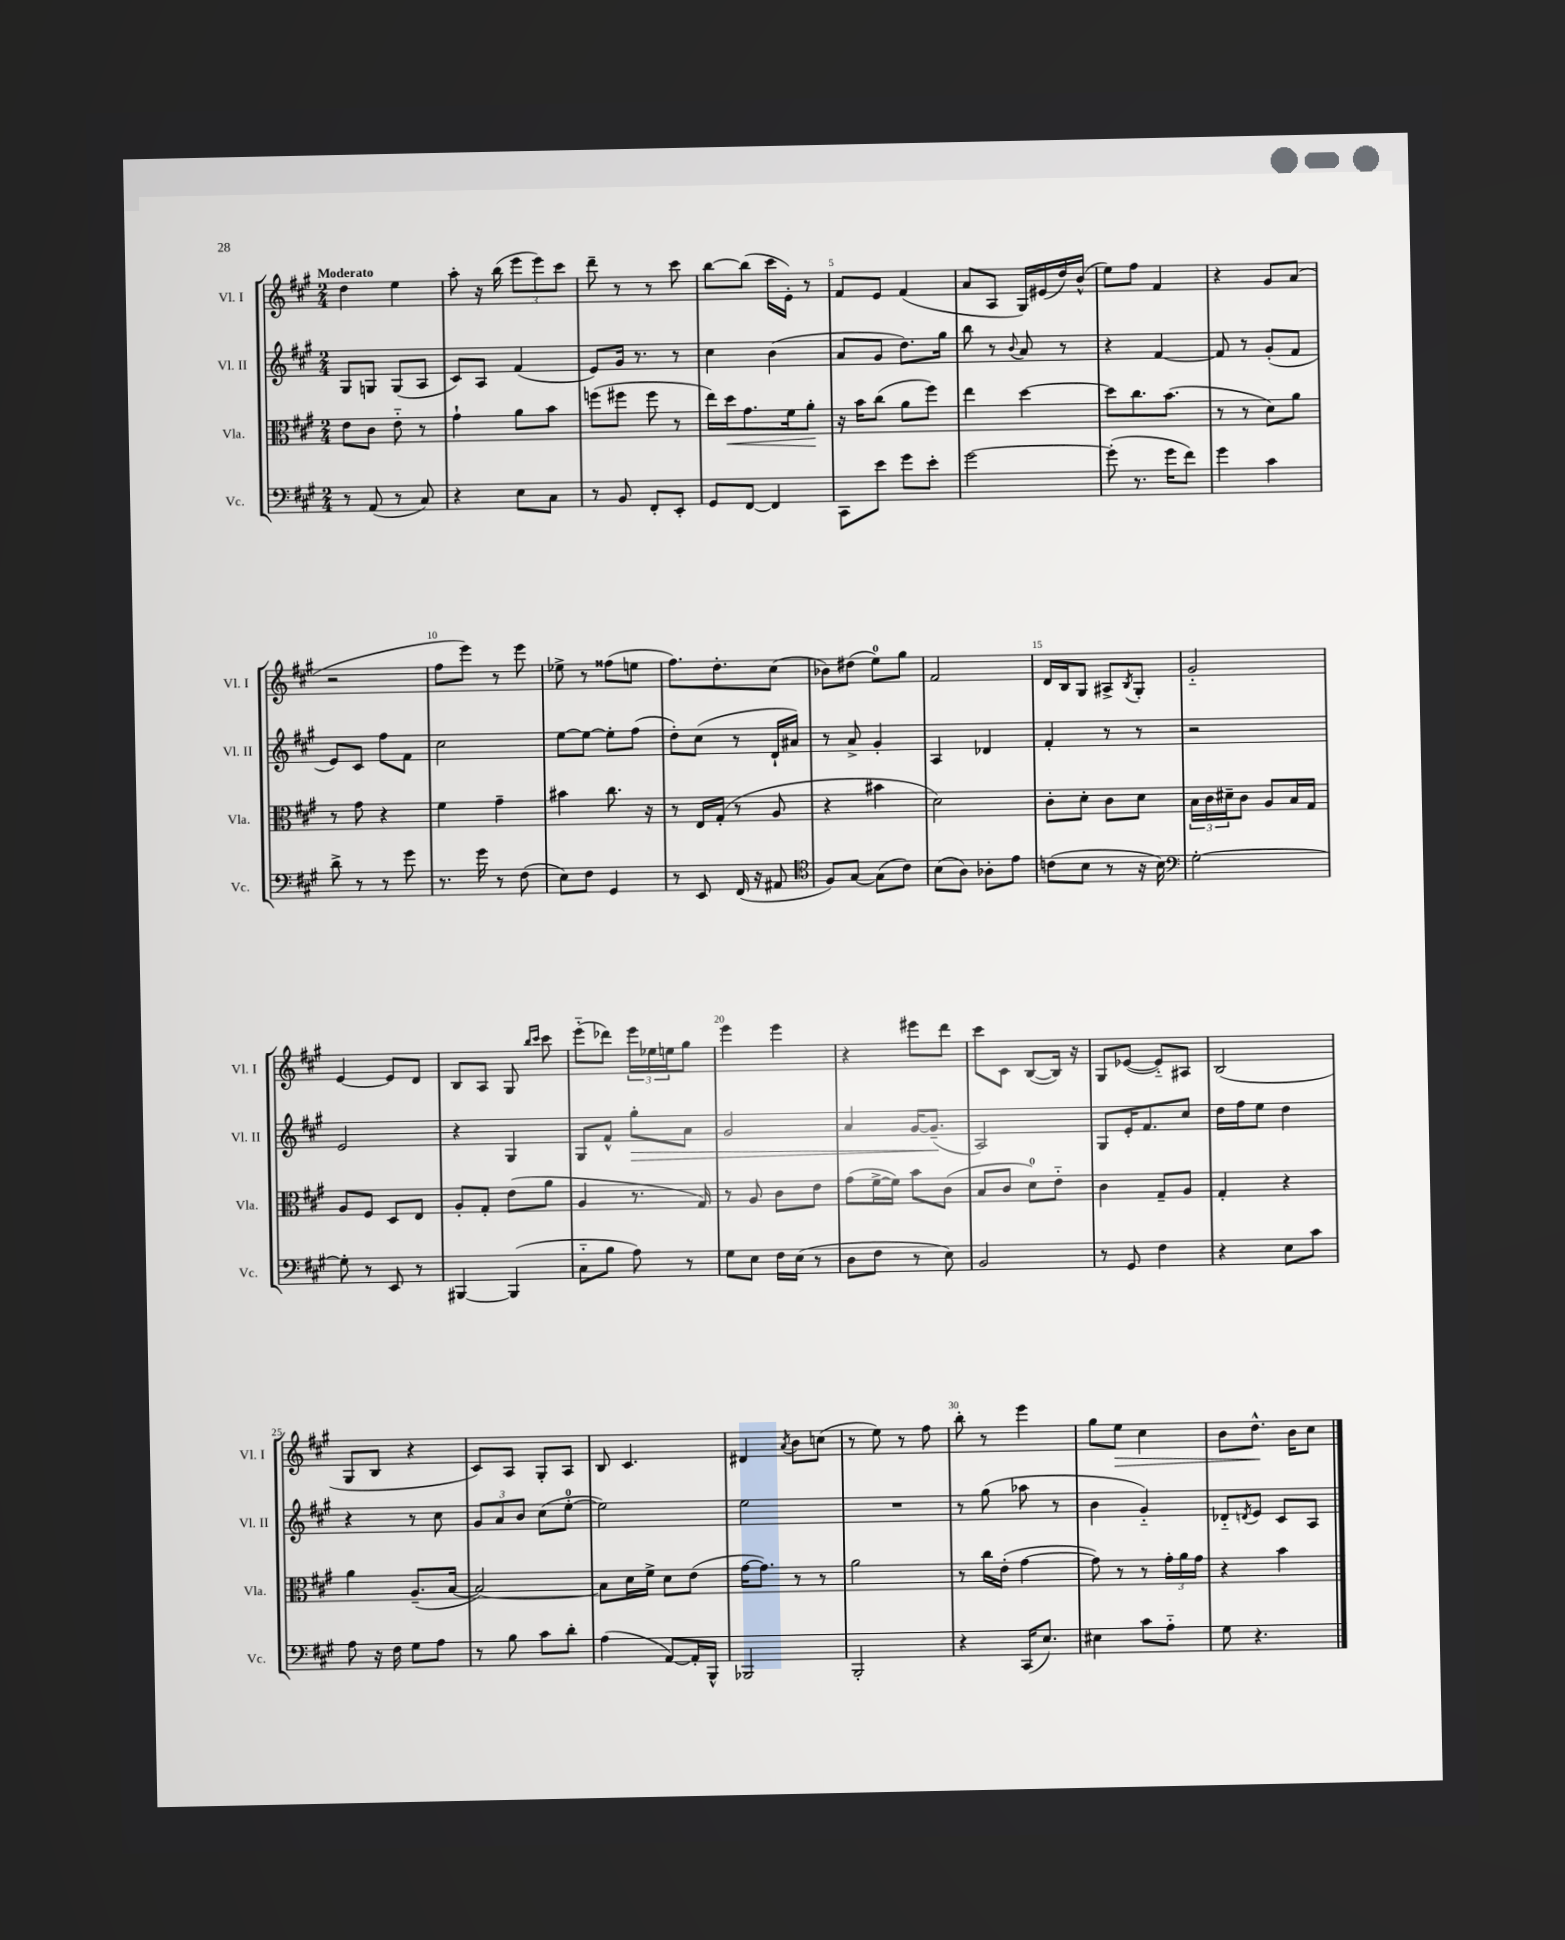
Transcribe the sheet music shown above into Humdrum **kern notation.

**kern	**kern	**dynam	**kern	**dynam	**kern	**dynam
*part4	*part3	*part3	*part2	*part2	*part1	*part1
*staff4	*staff3	*staff3	*staff2	*staff2	*staff1	*staff1
*I"Vc.	*I"Vla.	*	*I"Vl. II	*	*I"Vl. I	*
*I'Vc.	*I'Vla.	*	*I'Vl. II	*	*I'Vl. I	*
*clefF4	*clefC3	*	*clefG2	*	*clefG2	*
*k[f#c#g#]	*k[f#c#g#]	*	*k[f#c#g#]	*	*k[f#c#g#]	*
*M2/4	*M2/4	*	*M2/4	*	*M2/4	*
=1	=1	=1	=1	=1	=1	=1
!	!	!	!	!	!LO:TX:a:B:t=Moderato	!
8r	8e\L	.	8G#/L	.	4dd\	.
(8AA/	8c#\J	.	8Gn/J	.	.	.
8r	8e\	.	(8G/L	.	4ee\	.
8C#/)	8r	.	8A/J	.	.	.
=2	=2	=2	=2	=2	=2	=2
4r	4g#`\	.	8c#/L)	.	8aa'\	.
.	.	.	8A/J	.	16r	.
.	.	.	.	.	(16bb\	.
8E\L	8a\L	.	(4f#/	.	12eee\L	.
.	.	.	.	.	12eee\)	.
8C#\J	8b\J	.	.	.	.	.
.	.	.	.	.	12ccc#\J	.
=3	=3	=3	=3	=3	=3	=3
8r	(8ffn\L	.	8e/L)	.	8ddd~\	.
8BB/	8ff#X\J	.	16g#/Jk	.	8r	.
.	.	.	8.r	.	.	.
8FF#'/L	8ff#\	.	.	.	8r	.
8EE'/J	8r	.	8r	.	8ccc#\	.
=4	=4	=4	=4	=4	=4	=4
8GG#/L	16ee\LL)	.	4cc#\	.	[8bb\L	.
!	!	!LO:HP:b	!	!	!	!
.	16dd\J	<	.	.	.	.
[8FF#/J	8.g#\	.	.	.	(8bb\J]	.
4FF#/]	.	.	(4b\	.	16ccc#\LL	.
.	16f#\k	.	.	.	16e'\JJ)	.
.	8a'\J	.	.	.	8r	.
.	.	[	.	.	.	.
=5	=5	=5	=5	=5	=5	=5
8CC#\L	16r	.	8a/L	.	8f#/L	.
.	16b\KL	.	.	.	.	.
8e\J	(8cc#\J	.	8g#/J	.	8e/J	.
8g#\L	8a\L	.	8.dd\L)	.	(4f#/	.
8e'\J	8ff#\J)	.	.	.	.	.
.	.	.	16gg#\Jk	.	.	.
=6	=6	=6	=6	=6	=6	=6
[2g#\	4ee\	.	8bb\	.	8a/L	.
.	.	.	8r	.	8A/J	.
.	.	.	8qqb/	.	.	.
.	[4dd\	.	8a/	.	16G#/LL)	.
.	.	.	.	.	(16e#X/	.
.	.	.	8r	.	16dd/)	.
.	.	.	.	.	(16b^^/JJ	.
=7	=7	=7	=7	=7	=7	=7
(8g#'\]	8dd\L]	.	4r	.	8ee\L)	.
8.r	8.cc#\	.	.	.	8ff#\J	.
.	.	.	[4f#/	.	4f#/	.
16g#\KL	(8.b\J	.	.	.	.	.
8f#\J)	.	.	.	.	.	.
=8	=8	=8	=8	=8	=8	=8
4g#\	8r	.	8f#/]	.	4r	.
.	8r	.	8r	.	.	.
4c#\	8d\L)	.	(8g#'/L	.	8g#/L	.
.	8a\J	.	8f#/J	.	(8a/J	.
!!LO:LB:g=z
=9	=9	=9	=9	=9	=9	=9
8d^\	8r	.	8e/L)	.	2r	.
8r	8g#\	.	8c#/J	.	.	.
8r	4r	.	8ff#\L	.	.	.
8g#\	.	.	8f#\J	.	.	.
=10	=10	=10	=10	=10	=10	=10
8.r	4f#\	.	2cc#\	.	8ff#\L	.
.	.	.	.	.	8eee\J)	.
16g#\	.	.	.	.	.	.
8r	4g#~\	.	.	.	8r	.
(8F#\	.	.	.	.	8eee\	.
=11	=11	=11	=11	=11	=11	=11
8E\L)	4b#X\	.	[8ee\L	.	8ee-X^\	.
8F#\J	.	.	8ee\J_	.	8r	.
4GG#/	8.cc#\	.	8ee'\L]	.	(8ff##X\L	.
.	.	.	(8ff#\J	.	8een\J	.
.	16r	.	.	.	.	.
=12	=12	=12	=12	=12	=12	=12
8r	8r	.	8dd'\L)	.	8.ff#\L)	.
8EE/	16E/LL	.	(8cc#\J	.	.	.
.	(16G#'/JJ	.	.	.	8.dd'\	.
(16FF#/	8r	.	8r	.	.	.
16r	.	.	.	.	.	.
8AA#X/	8A/	.	16d`/LL	.	(8cc#\J	.
.	.	.	16a#X/JJ)	.	.	.
=13	=13	=13	=13	=13	=13	=13
*clefC4	*	*	*	*	*	*
8F#/L)	4r	.	8r	.	8b-X\L)	.
[8G#/J	.	.	8a^/	.	(8dd#X\J	.
(8G#\L]	4b#X\	.	4g#'/	.	8ee\L)	.
8c#\J)	.	.	.	.	8gg#\J	.
=14	=14	=14	=14	=14	=14	=14
(8B\L	2d\)	.	4A/	.	2f#/	.
8A\J)	.	.	.	.	.	.
8A-X'\L	.	.	4d-X/	.	.	.
8e\J	.	.	.	.	.	.
=15	=15	=15	=15	=15	=15	=15
(8cn\L	8c#'\L	.	4f#'/	.	16d/LL	.
.	.	.	.	.	16B/J	.
8B\J	8d'\J	.	.	.	8G#/J	.
8r	8c#\L	.	8r	.	8A#X^/L	.
.	.	.	.	.	8qB/	.
16r	8d\J	.	8r	.	8G#'/J	.
16B\)	.	.	.	.	.	.
=16	=16	=16	=16	=16	=16	=16
*clefF4	*	*	*	*	*	*
[2G#'\	24B\LL	.	2r	.	2g#/	.
.	24c#\	.	.	.	.	.
.	24d#X~\J	.	.	.	.	.
.	8c#\J	.	.	.	.	.
.	8A/L	.	.	.	.	.
.	16B/L	.	.	.	.	.
.	16G#/JJ	.	.	.	.	.
!!LO:LB:g=z
=17	=17	=17	=17	=17	=17	=17
8G#'\]	8A/L	.	2e/	.	[4e/	.
8r	8F#/J	.	.	.	.	.
8EE/	8D/L	.	.	.	8e/L]	.
8r	8E/J	.	.	.	8d/J	.
=18	=18	=18	=18	=18	=18	=18
[4BBB#X/	8A'/L	.	4r	.	8B/L	.
.	8G#'/J	.	.	.	8A/J	.
(4BBB#/]	(8e\L	.	4G#/	.	8G#/	.
.	.	.	.	.	16qqbb/LL	.
.	.	.	.	.	16qqccc#/JJ	.
.	8a\J	.	.	.	8ccc#\	.
=19	=19	=19	=19	=19	=19	=19
8C#\L	4A/	.	8G#/L	.	(8eee\L	.
8B\J	.	.	8f#^^/J	.	8ddd-X\J)	.
!	!	!	!	!LO:HP:b	!	!
8A\)	8.r	.	8gg#'\L	>	24eee\LL	.
.	.	.	.	.	24ee-X\	.
.	.	.	.	.	24een\J	.
8r	.	.	8a\J	.	8gg#\J	.
.	16G#/)	.	.	.	.	.
=20	=20	=20	=20	=20	=20	=20
8G#\L	8r	.	2g#/	.	4eee\	.
8E\J	8A/	.	.	.	.	.
16F#\LL	8c#\L	.	.	.	4eee\	.
(16E\JJ	.	.	.	.	.	.
8r	8e\J	.	.	.	.	.
=21	=21	=21	=21	=21	=21	=21
8D\L	(8g#\L	.	4a/	.	4r	.
8F#\J	[16f#^\L	.	.	.	.	.
.	16f#\JJ])	.	.	.	.	.
8r	8b\L	.	[16g#/KL	.	8eee#X\L	.
.	.	.	(8.g#~/J]	.	.	.
8E\)	(8c#\J	.	.	.	8ddd\J	.
.	.	.	.	]	.	.
=22	=22	=22	=22	=22	=22	=22
2BB/	8B/L	.	2A/)	.	8ccc#\L	.
.	8c#/J	.	.	.	8c#\J	.
.	8d\L)	.	.	.	([8B/L	.
.	8e\J	.	.	.	16B/Jk])	.
.	.	.	.	.	16r	.
=23	=23	=23	=23	=23	=23	=23
8r	4c#\	.	8G#/L	.	8G#/L	.
8GG#/	.	.	16e'/K	.	([8e-X/J	.
.	.	.	8.f#/	.	.	.
4F#\	8G#~/L	.	.	.	8e-/L])	.
.	8A/J	.	8cc#/J	.	8A#X/J	.
=24	=24	=24	=24	=24	=24	=24
4r	4G#'/	.	16dd\LL	.	(2B/	.
.	.	.	16ff#\J	.	.	.
.	.	.	8ee\J	.	.	.
8E\L	4r	.	4dd\	.	.	.
8c#\J	.	.	.	.	.	.
!!LO:LB:g=z
=25	=25	=25	=25	=25	=25	=25
8A\	4a\	.	4r	.	8G#/L	.
16r	.	.	.	.	8B/J	.
16F#\	.	.	.	.	.	.
8G#\L	(8.A~/L	.	8r	.	4r	.
8A\J	.	.	8cc#\	.	.	.
.	[16B/Jk	.	.	.	.	.
=26	=26	=26	=26	=26	=26	=26
8r	2B/_)	.	12g#/L	.	8c#/L)	.
.	.	.	12a/	.	.	.
8B\	.	.	.	.	8A/J	.
.	.	.	12b/J	.	.	.
8c#\L	.	.	(8cc#\L	.	8G#'/L	.
8d'\J	.	.	[8ee'\J	.	8A/J	.
=27	=27	=27	=27	=27	=27	=27
(4A\	8B\L]	.	2ee\])	.	8B/	.
.	16d\L	.	.	.	4.c#/	.
.	16f#^\JJ	.	.	.	.	.
[8AA/L)	8d\L	.	.	.	.	.
16AA'/L]	(8e\J	.	.	.	.	.
16BBB^^/JJ	.	.	.	.	.	.
=28	=28	=28	=28	=28	=28	=28
2BBB-X/	[16g#\KL	.	2ee\	.	4d#X/	.
.	8.g#\J])	.	.	.	.	.
.	.	.	.	.	8qa/	.
.	8r	.	.	.	8b\L	.
.	8r	.	.	.	(8ccn\J	.
=29	=29	=29	=29	=29	=29	=29
2BBB'/	2a\	.	2r	.	8r	.
.	.	.	.	.	8ee\)	.
.	.	.	.	.	8r	.
.	.	.	.	.	8ff#\	.
=30	=30	=30	=30	=30	=30	=30
4r	8r	.	8r	.	8bb'\	.
.	16cc#\LL	.	(8gg#\	.	8r	.
.	(16e'\JJ	.	.	.	.	.
(16CC#/KL	[4g#\	.	8aa-X\	.	4eee\	.
8.E/J)	.	.	.	.	.	.
.	.	.	8r	.	.	.
=31	=31	=31	=31	=31	=31	=31
4E#X\	8g#\])	.	4b\	.	8gg#\L	.
!	!	!	!	!	!	!LO:HP:b
.	8r	.	.	.	8ee\J	>
8c#\L	8r	.	4g#/)	.	4cc#\	.
8A\J	24g#'\LL	.	.	.	.	.
.	24a\	.	.	.	.	.
.	24g#\JJ	.	.	.	.	.
=32	=32	=32	=32	=32	=32	=32
8G#\	4r	.	8d-X/L	.	8b\L	.
.	.	.	8qdn/	.	.	.
4.r	.	.	8e/J	.	8.dd^^\J	.
.	4b\	.	8c#/L	.	.	.
.	.	.	.	.	16b\KL	]
.	.	.	8A/J	.	8cc#\J	.
==	==	==	==	==	==	==
*-	*-	*-	*-	*-	*-	*-
